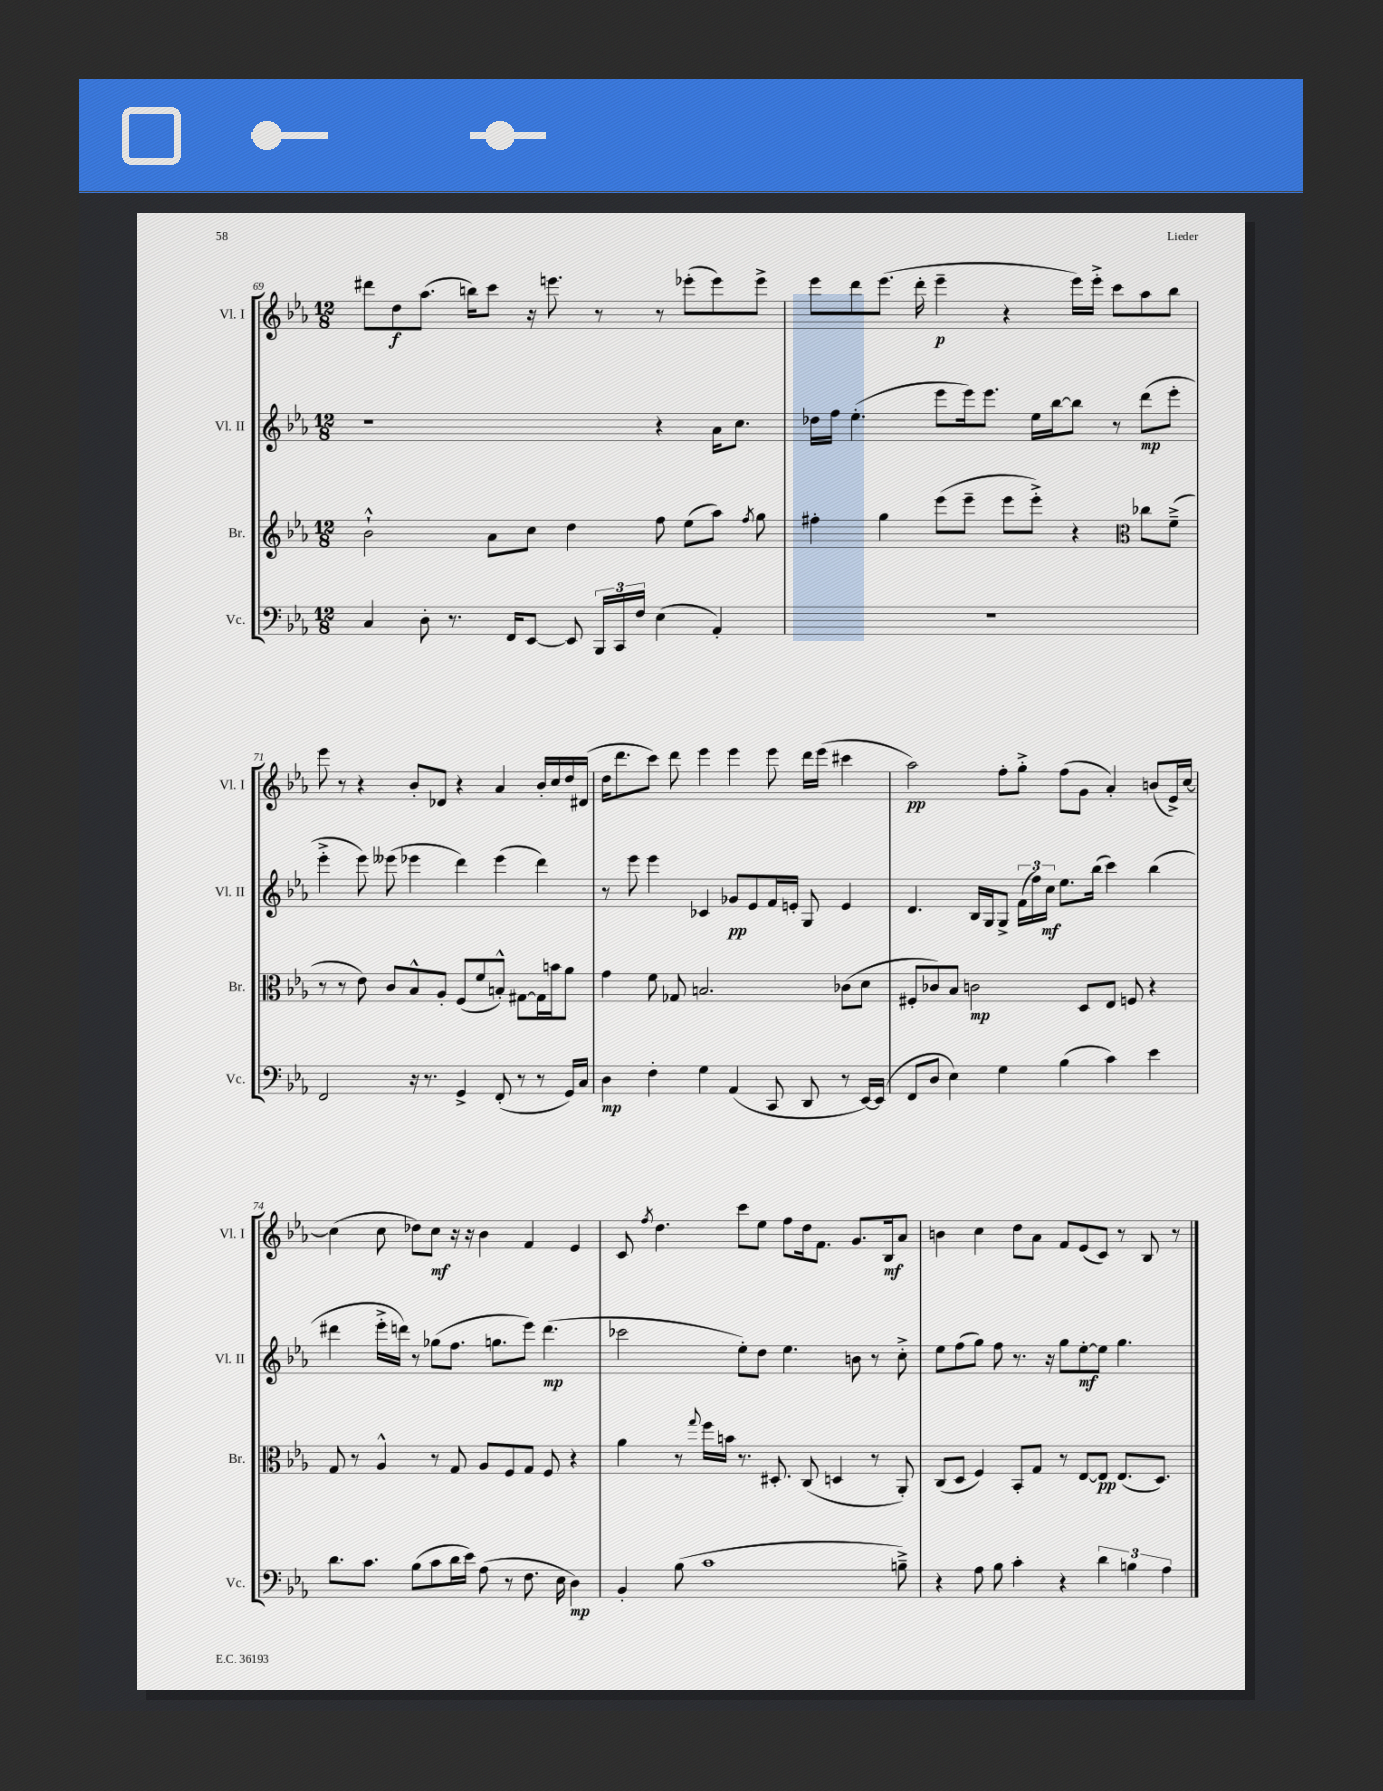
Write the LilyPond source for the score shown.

<<
\new StaffGroup <<
\new Staff = "s0" \with { instrumentName = "Vl. I" shortInstrumentName = "Vl. I" } {
    \clef treble \key ees \major \numericTimeSignature \time 12/8
    \autoBeamOff dis'''8[ d''8\f aes''8.]( b''16[) c'''8] r16 e'''8. r8 r8 ees'''8[-.( ees'''8) ees'''8]-> |
    ees'''8[ d'''8 ees'''8.]( d'''16-. ees'''4--\p r4 ees'''16[) ees'''16]-.-> c'''8[ aes''8 bes''8] |
    ees'''8 r8 r4 bes'8[-. des'8] r4 aes'4 bes'16[-. c''16 d''16 dis'16]( |
    d''16[ d'''8. c'''8]) d'''8 ees'''4 ees'''4 ees'''8 d'''16[ ees'''16]( cis'''4 |
    aes''2\pp) f''8[-. g''8]-.-> f''8[( g'8] aes'4-.) b'8[( ees'16->) c''16]~ |
    c''4( c''8 des''8[) c''8]\mf r16 r16 bes'4 f'4 ees'4 |
    c'8 \acciaccatura { f''8 } d''4. c'''8[ ees''8] f''8[ d''16 f'8.] g'8.[ bes16\mf aes'8] |
    b'4 c''4 d''8[ aes'8] f'8[ ees'8( c'8]) r8 bes8 r8 \bar "|." |
}
\new Staff = "s1" \with { instrumentName = "Vl. II" shortInstrumentName = "Vl. II" } {
    \clef treble \key ees \major \numericTimeSignature \time 12/8
    \autoBeamOff r1 r4 aes'16[ c''8.] |
    des''16[ f''16] ees''4.-.( ees'''8[ ees'''16) ees'''8.] ees''16[ bes''16~ bes''8] r8 d'''8[\mp( ees'''8]-. |
    ees'''4-.-> ees'''8) eeses'''8( ees'''4 d'''4) ees'''4( d'''4) |
    r8 ees'''8 ees'''4 ces'4 ges'8[\pp ees'8 f'16 e'16]-. g8 e'4 |
    d'4. bes16[ g16 g8]-> \tuplet 3/2 { f'16[( f''16) c''16]\mf } ees''8.[ bes''16]( c'''4) bes''4( |
    dis'''4 ees'''16[-.-> d'''16]) r8 ges''8[( f''8.] g''8.[ ees'''8]) d'''4.\mp( |
    ces'''2 ees''8[-.) d''8] ees''4. b'8 r8 c''8-.-> |
    ees''8[ f''8( g''8]) f''8 r8. r16 g''8[ ees''8~-.\mf ees''8] g''4. \bar "|." |
}
\new Staff = "s2" \with { instrumentName = "Br." shortInstrumentName = "Br." } {
    \clef treble \key ees \major \numericTimeSignature \time 12/8
    \autoBeamOff bes'2-!-^ aes'8[ c''8] d''4 f''8 ees''8[( aes''8]) \acciaccatura { f''8 } g''8 |
    fis''4-. g''4 ees'''8[( ees'''8]-- ees'''8[ ees'''8]-.->) r4 \clef alto ces''8[ f'8]--->( |
    r8 r8 ees'8) c'8[ bes8-^ aes8]-. f8[( f'8 b8]-.-^) gis8[~ gis16 b'16 aes'8] |
    g'4 f'8 ges8 b2. ces'8[( d'8] |
    fis8[-. ces'8) bes8] c'2\mp d8[ ees8] f8 r4 |
    g8 r8 aes4-^ r8 g8 aes8[ f8 g8] f8 r4 |
    aes'4 r8 \appoggiatura { g''8 } f''16[ b'16] r8. dis8.-. c8( d4 r8 aes,8-.) |
    c8[( d8] f4) bes,8[-. g8] r8 ees8[~ ees8]\pp ees8.[( d8.]) \bar "|." |
}
\new Staff = "s3" \with { instrumentName = "Vc." shortInstrumentName = "Vc." } {
    \clef bass \key ees \major \numericTimeSignature \time 12/8
    \autoBeamOff c4 d8-. r8. f,16[ ees,8]~ ees,8 \tuplet 3/2 { bes,,16[ c,16 f16] } ees4( aes,4-.) |
    R1. |
    f,2 r16 r8. g,4-> f,8-.( r8 r8 g,16[) c16] |
    d4\mp f4-. g4 aes,4( c,8 d,8 r8 ees,16[~) ees,16]( |
    f,8[ d8] ees4) g4 bes4( c'4) ees'4 |
    d'8.[ c'8.] bes8[( c'8 d'16 ees'16]) aes8( r8 f8. ees16 d4\mp) |
    bes,4-. bes8( c'1 b8--->) |
    r4 aes8 bes8 c'4-. r4 \tuplet 3/2 { d'4 b4 aes4 } \bar "|." |
}
>>
>>
\layout { \context { \Score currentBarNumber = #69 } }
